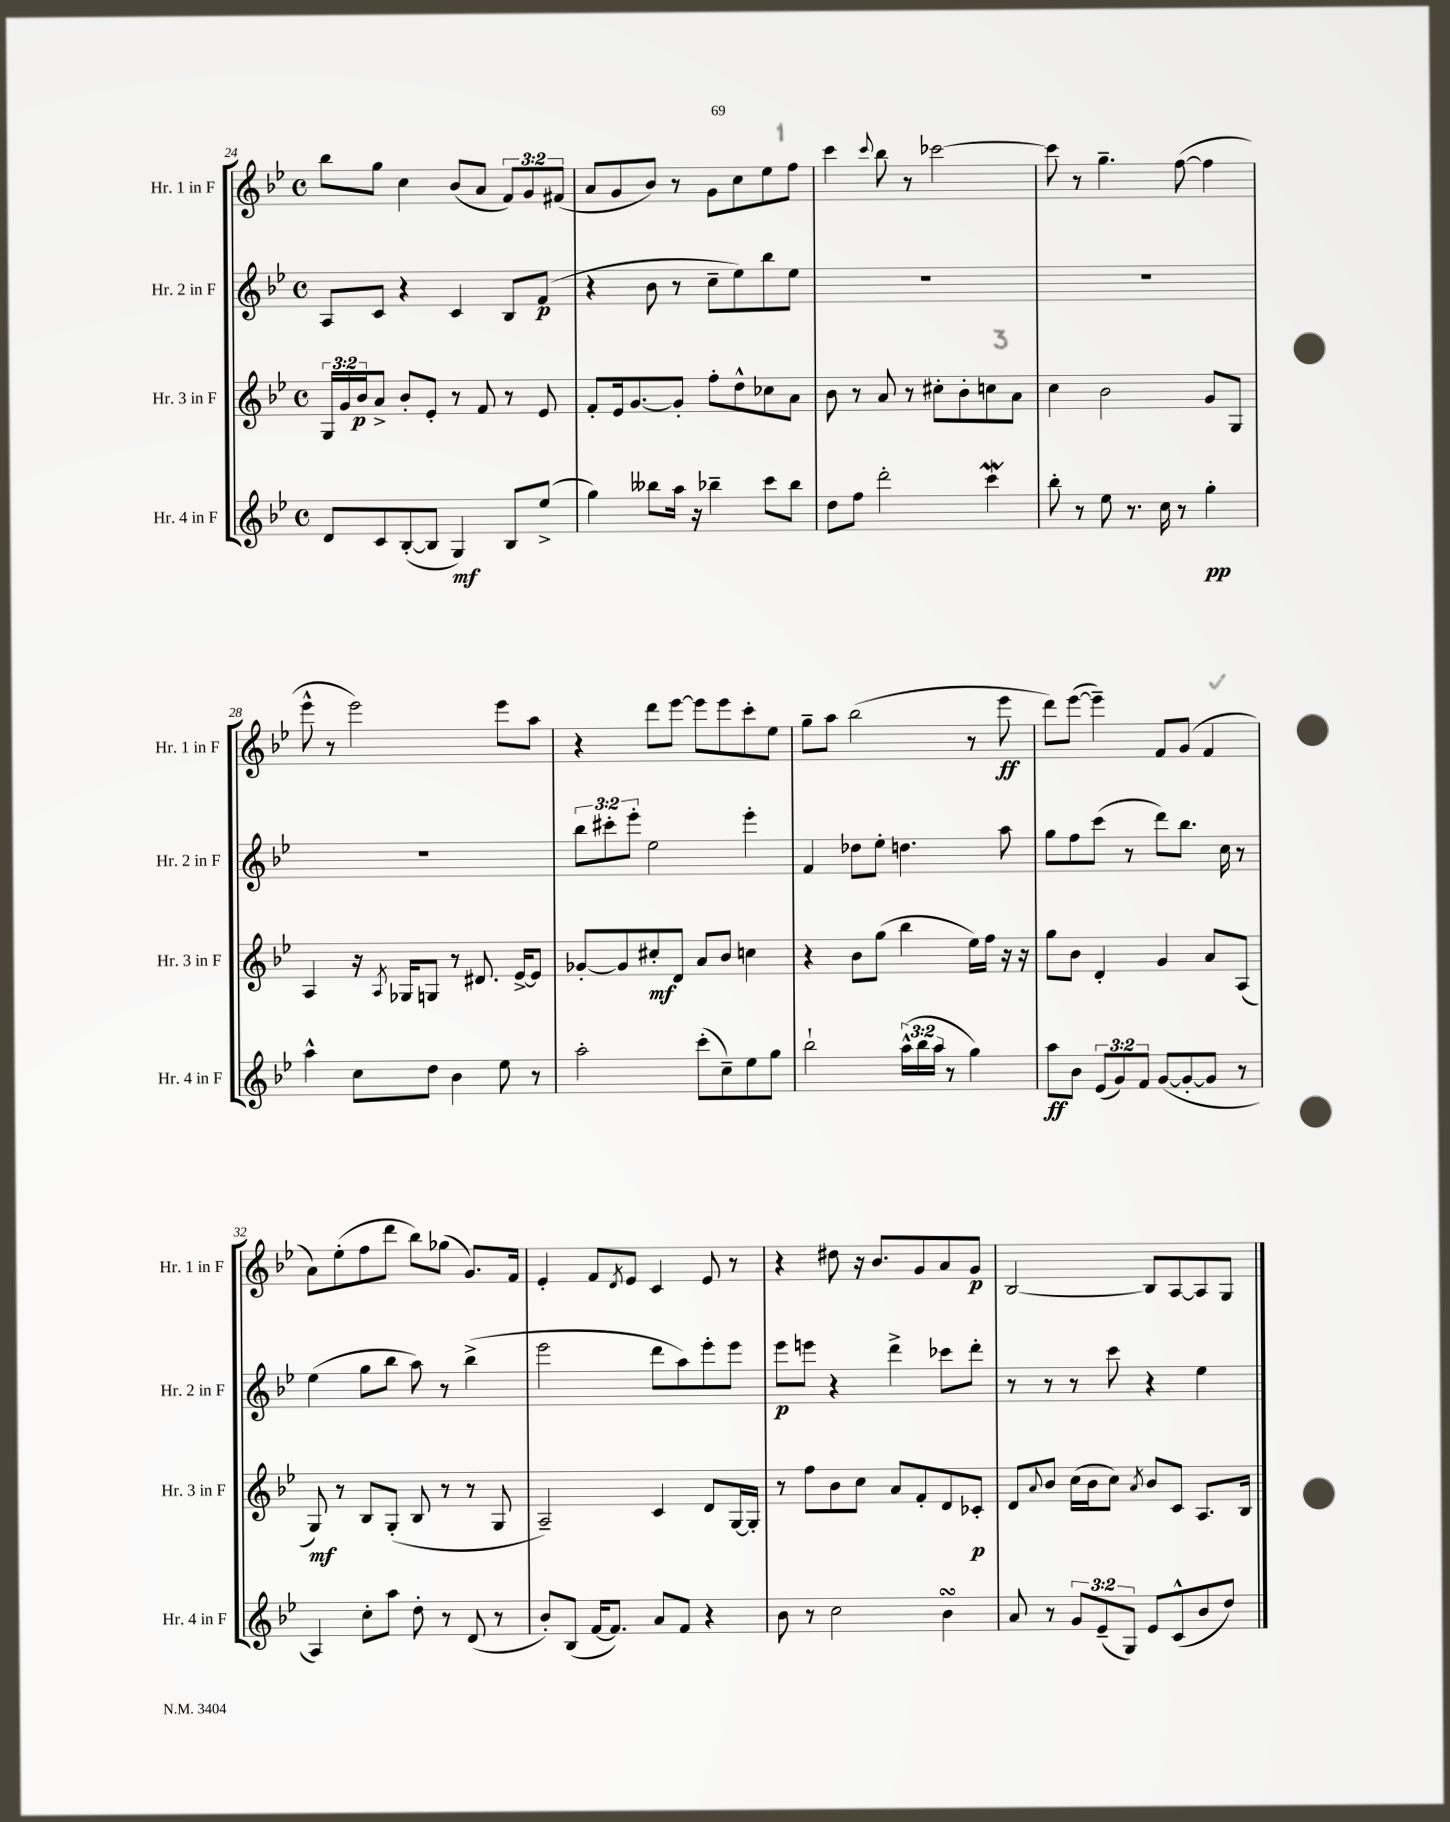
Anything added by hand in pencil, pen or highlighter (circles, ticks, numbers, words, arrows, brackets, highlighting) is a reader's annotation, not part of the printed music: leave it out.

**kern	**dynam	**kern	**dynam	**kern	**dynam	**kern	**dynam
*part4	*part4	*part3	*part3	*part2	*part2	*part1	*part1
*staff4	*staff4	*staff3	*staff3	*staff2	*staff2	*staff1	*staff1
*I"Hr. 4 in F	*	*I"Hr. 3 in F	*	*I"Hr. 2 in F	*	*I"Hr. 1 in F	*
*I'Hr. 4 in F	*	*I'Hr. 3 in F	*	*I'Hr. 2 in F	*	*I'Hr. 1 in F	*
*clefG2	*	*clefG2	*	*clefG2	*	*clefG2	*
*k[b-e-]	*	*k[b-e-]	*	*k[b-e-]	*	*k[b-e-]	*
*M4/4	*	*M4/4	*	*M4/4	*	*M4/4	*
*met(c)	*	*met(c)	*	*met(c)	*	*met(c)	*
=24	=24	=24	=24	=24	=24	=24	=24
8d/L	.	24G/LL	.	8A/L	.	8bb-\L	.
.	.	24g/	.	.	.	.	.
.	.	24b-/J	p	.	.	.	.
8c/	.	8a^/J	.	8c/J	.	8gg\J	.
([8B-'/	.	8b-'/L	.	4r	.	4cc\	.
8B-/J]	.	8e-'/J	.	.	.	.	.
4G/)	mf	8r	.	4c/	.	(8b-/L	.
.	.	8f/	.	.	.	8a/J	.
8B-/L	.	8r	.	8B-/L	.	12f/L)	.
.	.	.	.	.	.	12g/	.
(8ee-^/J	.	8e-/	.	(8f/J	p	.	.
.	.	.	.	.	.	(12f#X/J	.
=25	=25	=25	=25	=25	=25	=25	=25
4gg\)	.	8f'/L	.	4r	.	8a/L	.
.	.	16e-/k	.	.	.	8g/	.
.	.	[8.g/	.	.	.	.	.
8bb--X\L	.	.	.	8b-\	.	8b-/J)	.
16aa\Jk	.	8g'/J]	.	8r	.	8r	.
16r	.	.	.	.	.	.	.
4bb-X~\	.	8ff'\L	.	8cc~\L	.	8g\L	.
.	.	8dd^^\	.	8ee-\)	.	8cc\	.
8ccc\L	.	8cc-X\	.	8bb-\	.	8ee-\	.
8bb-\J	.	8a\J	.	8ee-\J	.	8ff\J	.
=26	=26	=26	=26	=26	=26	=26	=26
8dd\L	.	8b-\	.	1r	.	4ccc\	.
8ff\J	.	8r	.	.	.	.	.
.	.	.	.	.	.	8qqccc/	.
2ddd'\	.	8a/	.	.	.	8bb-\	.
.	.	8r	.	.	.	8r	.
.	.	8cc#X'\L	.	.	.	[2ccc-X\	.
.	.	8b-'\	.	.	.	.	.
4cccW\	.	8ccn\	.	.	.	.	.
.	.	8a\J	.	.	.	.	.
=27	=27	=27	=27	=27	=27	=27	=27
8bb-'\	.	4cc\	.	1r	.	8ccc-\]	.
8r	.	.	.	.	.	8r	.
8ee-\	.	2b-\	.	.	.	4.gg~\	.
8.r	.	.	.	.	.	.	.
16cc\	.	.	.	.	.	.	.
8r	.	.	.	.	.	([8ff\	.
4gg'\	pp	8g/L	.	.	.	4ff\]	.
.	.	8G/J	.	.	.	.	.
!!LO:LB:g=z
=28	=28	=28	=28	=28	=28	=28	=28
4aa^^\	.	4A/	.	1r	.	8eee-^^\	.
.	.	.	.	.	.	8r	.
8cc\L	.	16r	.	.	.	2eee-\)	.
.	.	8qA/	.	.	.	.	.
.	.	16G-X/KL	.	.	.	.	.
8dd\J	.	8Gn/J	.	.	.	.	.
4b-\	.	8r	.	.	.	.	.
.	.	8.d#X/	.	.	.	.	.
8ee-\	.	.	.	.	.	8eee-\L	.
.	.	[16e-^/KL	.	.	.	.	.
8r	.	8e-/J]	.	.	.	8aa\J	.
=29	=29	=29	=29	=29	=29	=29	=29
2aa'\	.	[8g-X'/L	.	12bb-\L	.	4r	.
.	.	.	.	12ccc#X'\	.	.	.
.	.	8g-/]	.	.	.	.	.
.	.	.	.	12eee-'\J	.	.	.
.	.	8cc#X'/	mf	2ee-\	.	8ddd\L	.
.	.	8d/J	.	.	.	[8eee-\J	.
(8ccc'\L	.	8a/L	.	.	.	8eee-\L]	.
8cc~\)	.	8b-/J	.	.	.	8eee-\	.
8ee-\	.	4ccn\	.	4eee-'\	.	8ccc'\	.
8gg\J	.	.	.	.	.	8ee-\J	.
=30	=30	=30	=30	=30	=30	=30	=30
2bb-`\	.	4r	.	4f/	.	8gg~\L	.
.	.	.	.	.	.	8aa\J	.
.	.	8b-\L	.	8dd-X\L	.	(2bb-\	.
.	.	(8gg\J	.	8ee-'\J	.	.	.
(24aa^^\LL	.	4bb-\	.	4.ddn\	.	.	.
24bb-\	.	.	.	.	.	.	.
24aa\JJ	.	.	.	.	.	.	.
8r	.	.	.	.	.	.	.
4gg\)	.	16ee-\LL)	.	.	.	8r	.
.	.	16ff\JJ	.	.	.	.	.
.	.	16r	.	8aa\	.	8eee-\	ff
.	.	16r	.	.	.	.	.
=31	=31	=31	=31	=31	=31	=31	=31
8aa\L	ff	8gg\L	.	8gg\L	.	8ddd\L)	.
8b-\J	.	8b-\J	.	8ff\	.	([8eee-\J	.
(12e-/L	.	4d'/	.	(8ccc\J	.	4eee-~\])	.
12g/)	.	.	.	.	.	.	.
.	.	.	.	8r	.	.	.
12f/J	.	.	.	.	.	.	.
([8g/L	.	4g/	.	8ddd\L)	.	8f/L	.
8g'/_	.	.	.	8.bb-\J	.	(8g/J	.
8g/J]	.	8a/L	.	.	.	4f/	.
.	.	.	.	16cc\	.	.	.
8r	.	(8A/J	.	8r	.	.	.
!!LO:LB:g=z
=32	=32	=32	=32	=32	=32	=32	=32
4A/)	.	8G/)	mf	(4ee-\	.	8a\L)	.
.	.	8r	.	.	.	(8ee-'\	.
8cc'\L	.	8B-/L	.	8gg\L	.	8ff\	.
8aa\J	.	(8G'/J	.	8bb-\J	.	8ddd\J	.
8dd'\	.	8B-/	.	8aa\)	.	8bb-\L)	.
8r	.	8r	.	8r	.	(8gg-X\J	.
(8d/	.	8r	.	(4bb-^\	.	8.g/L)	.
8r	.	8G/	.	.	.	.	.
.	.	.	.	.	.	16f/Jk	.
=33	=33	=33	=33	=33	=33	=33	=33
8b-'/L)	.	2A~/)	.	2eee-\	.	4e-'/	.
(8B-/J	.	.	.	.	.	.	.
[16f/KL	.	.	.	.	.	8f/L	.
8.f/J])	.	.	.	.	.	.	.
.	.	.	.	.	.	8qd/	.
.	.	.	.	.	.	8e-/J	.
8a/L	.	4c/	.	8ddd\L	.	4c/	.
8f/J	.	.	.	8aa\)	.	.	.
4r	.	8d/L	.	8eee-'\	.	8e-/	.
.	.	[16G/L	.	8eee-\J	.	8r	.
.	.	16G'/JJ]	.	.	.	.	.
=34	=34	=34	=34	=34	=34	=34	=34
8b-\	.	8r	.	8eee-\L	p	4r	.
8r	.	8ff\L	.	8eeen\J	.	.	.
2cc\	.	8b-\	.	4r	.	8dd#X\	.
.	.	8cc\J	.	.	.	16r	.
.	.	.	.	.	.	8.b-/L	.
.	.	8a/L	.	4ddd^\	.	.	.
.	.	8f'/	.	.	.	8g/	.
4b-sSSs\	.	8d/	.	8ccc-X\L	.	8a/	.
.	.	8c-X'/J	p	8ddd'\J	.	8g/J	p
=35	=35	=35	=35	=35	=35	=35	=35
8a/	.	8d/L	.	8r	.	[2B-/	.
.	.	8qqa/	.	.	.	.	.
8r	.	8b-/J	.	8r	.	.	.
12g/L	.	(16cc\LL	.	8r	.	.	.
.	.	16b-\J	.	.	.	.	.
(12e-~/	.	.	.	.	.	.	.
.	.	8cc\J)	.	8ccc\	.	.	.
12G/J)	.	.	.	.	.	.	.
.	.	8qa/	.	.	.	.	.
8e-/L	.	8b-/L	.	4r	.	8B-/L]	.
(8c^^/	.	8c/J	.	.	.	[8A/	.
8b-/	.	8.A/L	.	4ee-\	.	8A/]	.
8dd/J)	.	.	.	.	.	8G/J	.
.	.	16B-/Jk	.	.	.	.	.
==	==	==	==	==	==	==	==
*-	*-	*-	*-	*-	*-	*-	*-
